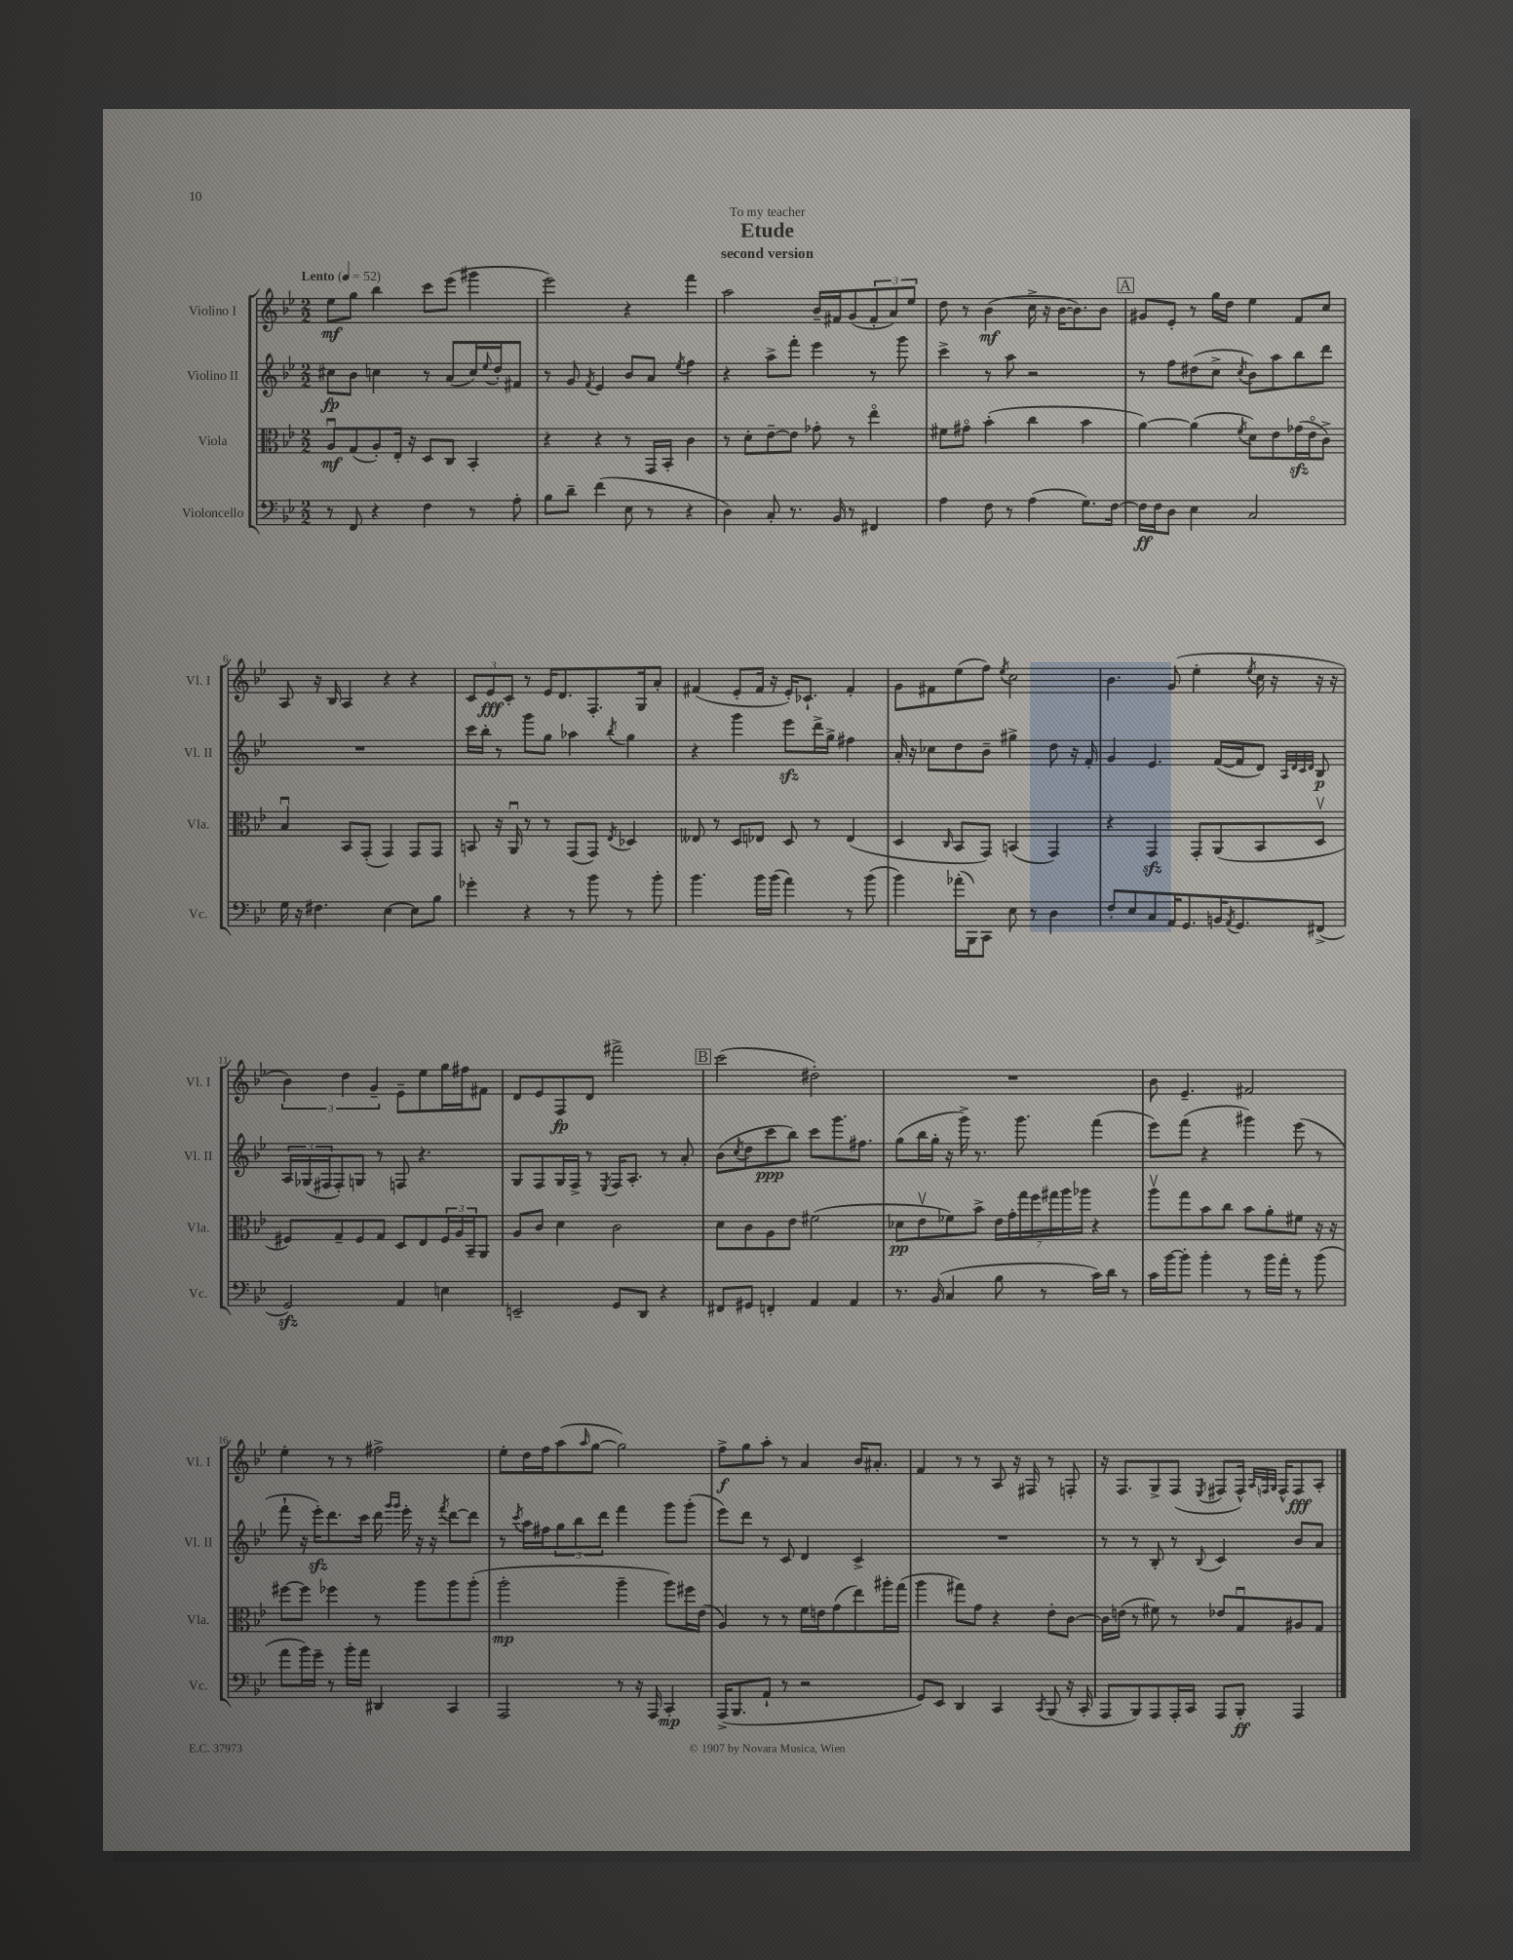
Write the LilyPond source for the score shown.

\header { title = "Etude" subtitle = "second version" dedication = "To my teacher" }
<<
\new StaffGroup <<
\new Staff = "s0" \with { instrumentName = "Violino I" shortInstrumentName = "Vl. I" } {
    \clef treble \key bes \major \numericTimeSignature \time 2/2 \tempo "Lento" 4 = 52
    ees''8\mf g''8 bes''4 c'''8 ees'''8( gis'''4 |
    ees'''2) r4 f'''4 |
    a''2 bes'16-- fis'16 g'8( \tuplet 3/2 { fis'8-. a'8) ees''8 } |
    d''8 r8 bes'4\mf( c''16-> r16 bes'16~ bes'8.) bes'8 |
    \mark \markup { \box "A" } gis'8 ees'8-. r8 g''16 d''16 ees''4 f'8 c''8 |
    a8 r16 bes16 a4 r4 r4 |
    \tuplet 3/2 { c'8 ees'8\fff c'8-. } r8 ees'16 d'8. f8.-. g16 a'8-. |
    fis'4( ees'8-. fis'16 r16 ees'16-.) ces'8.-! fis'4-. |
    g'8 fis'8 ees''8( f''8) \acciaccatura { ees''8 } c''2 |
    bes'4. g'8( ees''4-. \acciaccatura { ees''8 } c''16 r16 r16 r16 |
    \tuplet 3/2 { bes'4) d''4 g'4-- } ees'8-- ees''8 g''16 fis''16 fis'8 |
    d'8 ees'8 f8\fp d'8 fis'''2-> |
    \mark \markup { \box "B" } c'''2( dis''2-.) |
    R1 |
    bes'8 ees'4.-- fis'2 |
    ees''4-. r8 r8 fis''2-> |
    ees''8-. d''16 f''16 a''8( \grace { a''16 } g''8~ g''2) |
    f''8->\f g''8 a''8-. r8 a'4 bes'16 ais'8.-. |
    f'4 r8 r8 a8 r16 fis16 r8 f8-. |
    r16 f8. g8-> f8( \acciaccatura { ees8 } fis8 fis16-^) \grace { a32 f32 g32 } f16-^ f8\fff a8-. \bar "|." |
}
\new Staff = "s1" \with { instrumentName = "Violino II" shortInstrumentName = "Vl. II" } {
    \clef treble \key bes \major \numericTimeSignature \time 2/2
    cis''8\fp bes'8 c''4 r8 a'8( c''16) \appoggiatura { ees''8 } d''16-. fis'8 |
    r8 g'8 \acciaccatura { f'8 } ees'4 bes'8 a'8 \acciaccatura { ees''8 } f''4 |
    r4 a''8-> f'''8-. ees'''4 r8 g'''8 |
    c'''4-> r8 a''8 r2 |
    \mark \markup { \box "A" } r8 f''8 dis''8( c''8-> \acciaccatura { c''8 } bes'8) a''8 bes''8 d'''8 |
    R1 |
    c'''16 bes''16-. r8 g'''8 g''8 aes''4 \acciaccatura { bes''8 } g''4 |
    r4 g'''4 ees'''8\sfz d'''16-> g''16-> fis''4 |
    a'16-. r16 ces''8 d''8 bes'8-- gis''4-> d''8 r16 f'16-. |
    g'4 ees'4. f'16~( f'16 d'8) \grace { a32 d'32 c'32 d'32 } bes8\p |
    \tuplet 3/2 { a16 ges16( fis16 } fis8-.) g8 r8 f8 r4. |
    g8 f8 g16 f16-> r8 \acciaccatura { ees8 } f16 a8.-. r8 a'8-. |
    \mark \markup { \box "B" } bes'8( \acciaccatura { c''8 } d''8 c'''8\ppp bes''8) c'''8 g'''8. fis''8. |
    g''8( bes''16 g''16-. r16 g'''16->) r8. g'''8. f'''4( |
    ees'''8) f'''8( r4 gis'''4) ees'''8( r8 |
    f'''8-! r16 ees'''16-.\sfz) d'''8. c'''16 d'''16 \grace { g'''16 g'''16 } ees'''16-. r16 r16 \acciaccatura { f'''8 } d'''8~ d'''8 |
    r8 \acciaccatura { c'''8 } a''16 fis''16 \tuplet 3/2 { g''8 bes''8 d'''8 } f'''4 g'''8 g'''8-.( |
    ees'''8) d'''8 r8 c'8 d'4 c'4-> |
    R1 |
    r8 r8 bes8-. r8 \appoggiatura { bes8 } c'4 bes'8 a'8 \bar "|." |
}
\new Staff = "s2" \with { instrumentName = "Viola" shortInstrumentName = "Vla." } {
    \clef alto \key bes \major \numericTimeSignature \time 2/2
    a8\downbow\mf g8( a8-.) ees16-. r16 d8 c8 bes,4-. |
    r4 r4 r8 g,16 bes,16-. c'4 |
    r8 d'8-. ees'8~-- ees'8 ges'8-. r8 ees''4\flageolet |
    fis'8 gis'8\flageolet bes'4-.( c''4 bes'4 |
    \mark \markup { \box "A" } a'4~) a'4( \acciaccatura { f'8 } d'8) ees'8 ges'16\sfz( ees'16\flageolet c'8->) |
    bes4\downbow bes,8 g,8-.( g,4) g,8 g,8 |
    b,8 r16 a,16\downbow r8 r8 g,8( g,8) \acciaccatura { ees8 } des4 |
    eeses8 r8 d8 ees8 d8 r8 ees4( |
    d4 \grace { c16 } bes,8 g,8) b,4( g,4) |
    r4 g,4\sfz g,8-. a,8( bes,8 d8\upbow |
    fis8) g8-- fis8 g8 d8 ees8 \tuplet 3/2 { fis16 a16 bes,16-- } a,8 |
    a8 c'8 d'4 c'2 |
    \mark \markup { \box "B" } d'8 c'8 a8 ees'8 fis'2( |
    des'8\pp ees'8\upbow fes'8) bes'8-> \tuplet 7/4 { ees'16 g'16-. g''16 f''16 gis''16 a''16 aes''16 } r4 |
    a''8\upbow g''8 bes'8 c''8 bes'8 a'8-. fis'8 r16 r16 |
    fis''8~ fis''8 fes''4 r8 a''8 a''8 a''8-.( |
    a''2-.\mp a''4-- a''8) fis''16 ees'16( |
    a4) r8 r8 f'16 e'16 g'8( ees''8) ais''16-. g''16( |
    a''4 gis''8) g'8 r4 ees'8-. c'8~ |
    c'16 e'16( r8 fis'8) r8 ees'8 g8\downbow ais8 g8 \bar "|." |
}
\new Staff = "s3" \with { instrumentName = "Violoncello" shortInstrumentName = "Vc." } {
    \clef bass \key bes \major \numericTimeSignature \time 2/2
    r8 f,8 r4 f4 r8 a8-. |
    bes8 d'8-- f'4( ees8 r8 r4 |
    d4) c8-. r8. bes,16 r8 fis,4 |
    a4 f8 r8 a4( g8.) f16~ |
    \mark \markup { \box "A" } f16\ff f16 d8 ees4 c2 |
    g16 r16 fis4. ees4~ ees8 bes8 |
    ges'4-. r4 r8 bes'8 r8 bes'8-. |
    bes'4. bes'16 bes'16( a'4) r8 bes'8( |
    bes'4) aes'16-.( bes,,16) c,8 ees8 r8 d4 |
    f8-. ees8 c8 a,16 g,8. b,16 \acciaccatura { a,8 } g,8. fis,8->( |
    g,2\sfz) a,4 e4 |
    e,2-- g,8 d,8 r4 |
    \mark \markup { \box "B" } fis,8 gis,8 f,4-. a,4 a,4 |
    r8. bes,16( c4 bes8 r8 c'16) d'16 r8 |
    c'16 bes'16~ bes'8-. bes'4-. r8 bes'16 a'16-. r8 bes'8( |
    a'8 bes'16) g'16-- r8 bes'16-. a'16 dis,4 c,4 |
    a,,2 r8 r16 a,,16 c,4-.\mp |
    a,,16->( bes,,8. a,8-! r8 r2 |
    g,8) ees,8 d,4 c,4 \acciaccatura { c,8 } bes,,8( r16 c,16-. |
    a,,8 bes,,8) a,,8 a,,16-. c,16 a,,8 bes,,8-.\ff a,,4 \bar "|." |
}
>>
>>
